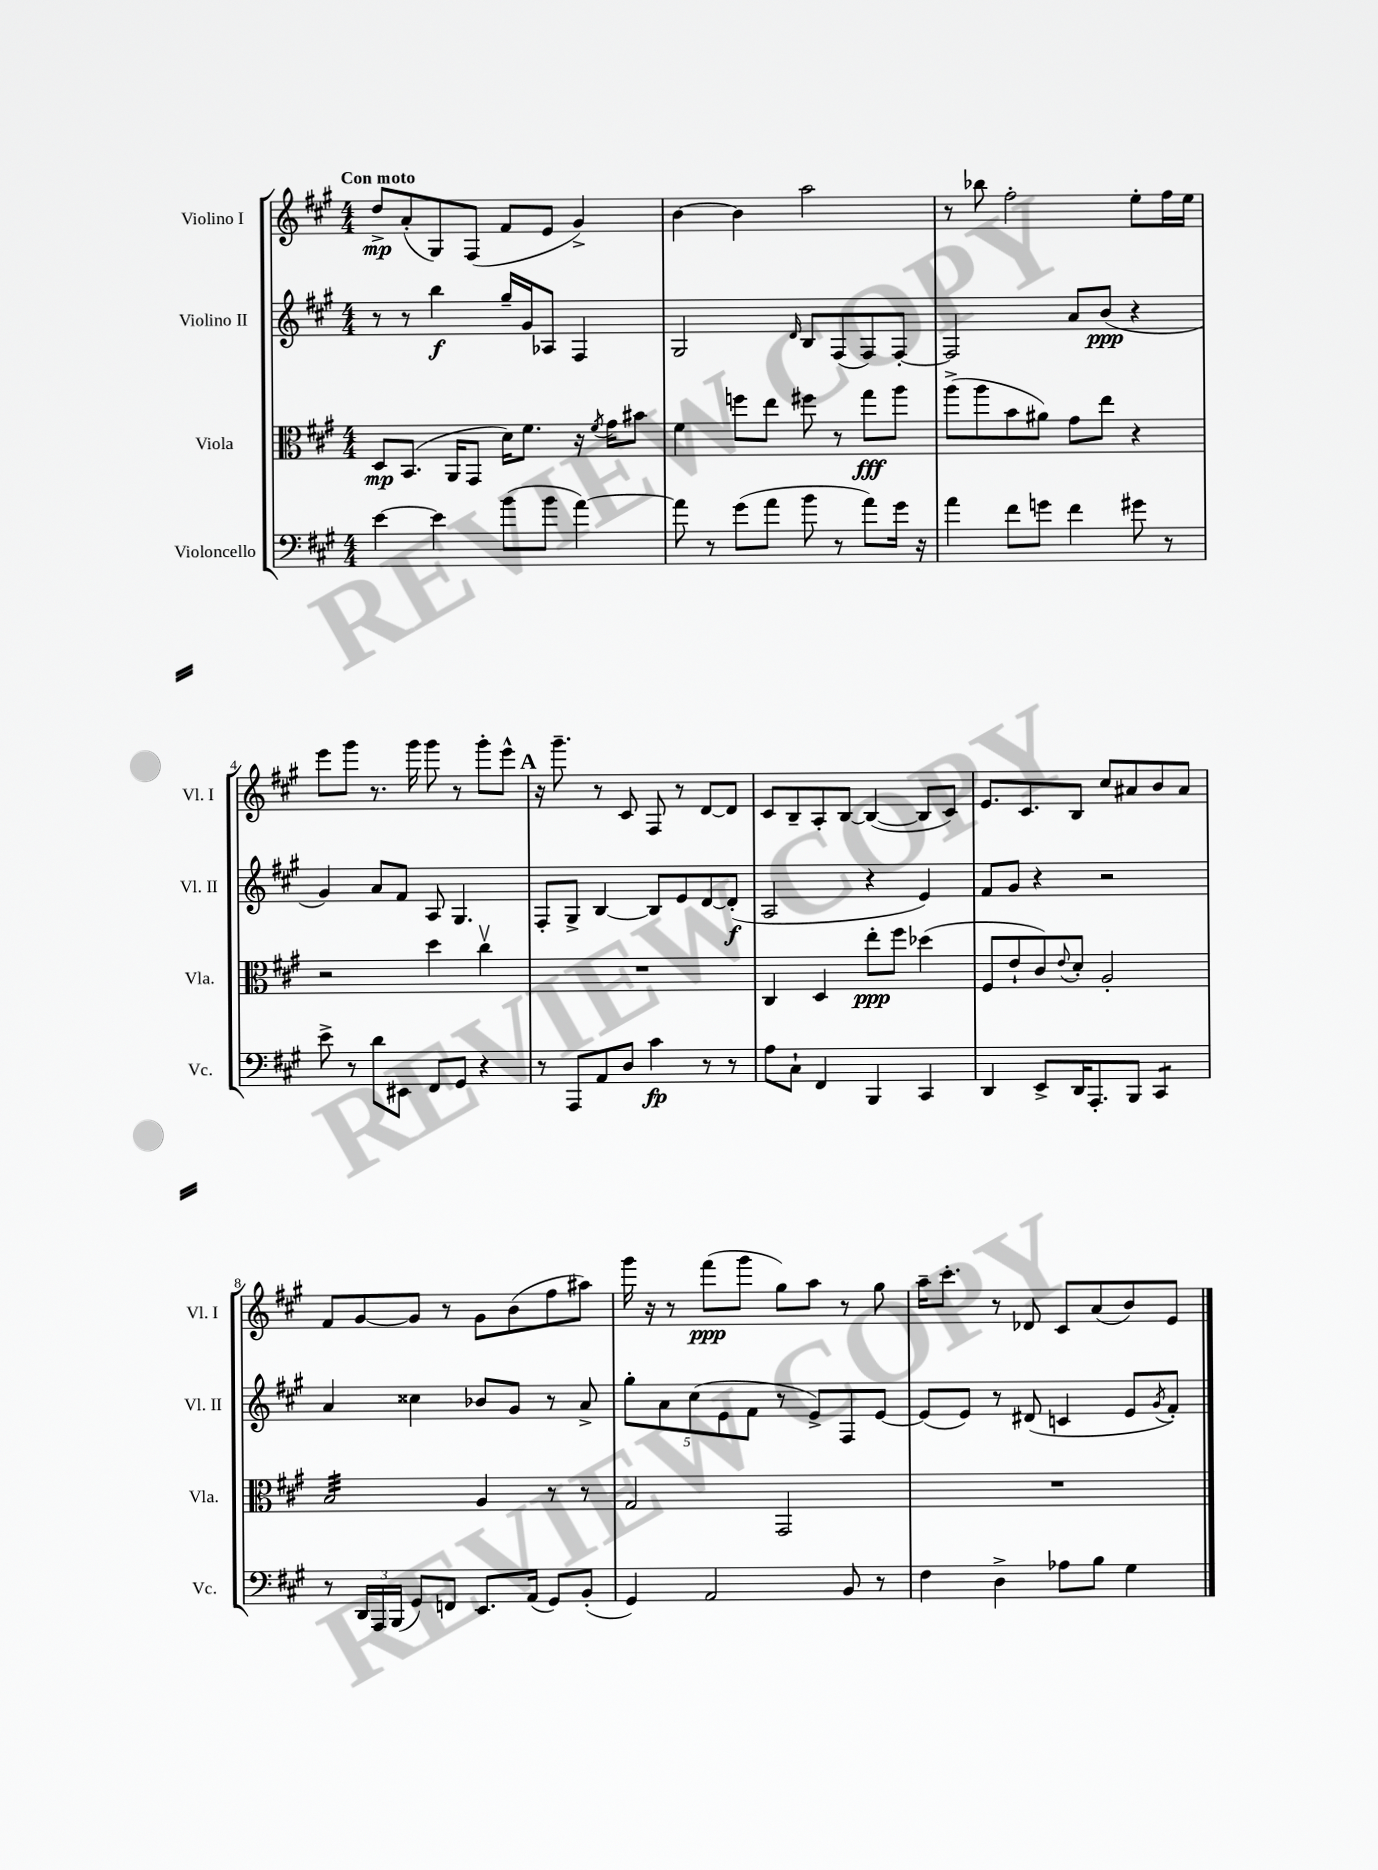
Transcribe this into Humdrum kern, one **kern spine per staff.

**kern	**dynam	**kern	**dynam	**kern	**dynam	**kern	**dynam
*part4	*part4	*part3	*part3	*part2	*part2	*part1	*part1
*staff4	*staff4	*staff3	*staff3	*staff2	*staff2	*staff1	*staff1
*I"Violoncello	*	*I"Viola	*	*I"Violino II	*	*I"Violino I	*
*I'Vc.	*	*I'Vla.	*	*I'Vl. II	*	*I'Vl. I	*
*clefF4	*	*clefC3	*	*clefG2	*	*clefG2	*
*k[f#c#g#]	*	*k[f#c#g#]	*	*k[f#c#g#]	*	*k[f#c#g#]	*
*M4/4	*	*M4/4	*	*M4/4	*	*M4/4	*
=1	=1	=1	=1	=1	=1	=1	=1
!	!	!	!	!	!	!LO:TX:a:B:t=Con moto	!
[4e\	.	8D/L	mp	8r	.	8dd^/L	mp
.	.	(8.BB/J	.	8r	.	(8a'/	.
4e\]	.	.	.	4bb\	f	8G#/)	.
.	.	16AA/KL	.	.	.	.	.
.	.	8GG#/J	.	.	.	(8F#/J	.
(8b\L	.	16d\KL)	.	16gg#~/LL	.	8f#/L	.
.	.	8.f#\J	.	16g#/J	.	.	.
8b\J	.	.	.	8A-X/J	.	8e/J	.
[4a\)	.	16r	.	4F#/	.	4g#^/)	.
.	.	8qf#/	.	.	.	.	.
.	.	16g#\KL	.	.	.	.	.
.	.	8b#X\J	.	.	.	.	.
=2	=2	=2	=2	=2	=2	=2	=2
8a\]	.	4f#\	.	2G#/	.	[4b\	.
8r	.	.	.	.	.	.	.
(8g#\L	.	8ffn\L	.	.	.	4b\]	.
8a\J	.	8ee\J	.	.	.	.	.
.	.	.	.	16qqd/	.	.	.
8b\	.	8ff#X\	.	8B/L	.	2aa\	.
8r	.	8r	.	(8F#/	.	.	.
8a\L)	.	8gg#\L	fff	8F#/)	.	.	.
16g#\Jk	.	8aa\J	.	[8F#'/J	.	.	.
16r	.	.	.	.	.	.	.
=3	=3	=3	=3	=3	=3	=3	=3
4a\	.	(8aa^\L	.	2F#/]	.	8r	.
.	.	8aa\	.	.	.	8bb-X\	.
8f#\L	.	8b\	.	.	.	2ff#'\	.
8gn\J	.	8a#X\J)	.	.	.	.	.
4f#\	.	8g#\L	.	8a/L	.	.	.
.	.	8ee\J	.	(8b/J	ppp	.	.
8g#X\	.	4r	.	4r	.	8ee'\L	.
8r	.	.	.	.	.	16ff#\L	.
.	.	.	.	.	.	16ee\JJ	.
!!LO:LB:g=z
=4	=4	=4	=4	=4	=4	=4	=4
8e^\	.	2r	.	4g#/)	.	8eee\L	.
8r	.	.	.	.	.	8ggg#\J	.
8d\L	.	.	.	8a/L	.	8.r	.
8EE#X\J	.	.	.	8f#/J	.	.	.
.	.	.	.	.	.	16ggg#\	.
8FF#/L	.	4dd\	.	8A/	.	8ggg#\	.
8GG#/J	.	.	.	4.G#/	.	8r	.
4r	.	4cc#v\	.	.	.	8ggg#'\L	.
.	.	.	.	.	.	8eee^^\J	.
!!LO:REH:place=s1:t=A
=5	=5	=5	=5	=5	=5	=5	=5
8r	.	1r	.	8F#'/L	.	16r	.
.	.	.	.	.	.	8.ggg#~\	.
8AAA/L	.	.	.	8G#^/J	.	.	.
8AA/	.	.	.	[4B/	.	8r	.
8D/J	.	.	.	.	.	8c#/	.
4c#\	fp	.	.	8B/L]	.	8F#/	.
.	.	.	.	8e/	.	8r	.
8r	.	.	.	[8d/	.	[8d/L	.
8r	.	.	.	(8d'/J]	f	8d/J]	.
=6	=6	=6	=6	=6	=6	=6	=6
8A\L	.	4C#/	.	2A/	.	8c#/L	.
8C#`\J	.	.	.	.	.	8B~/	.
4FF#/	.	4D/	.	.	.	8A'/	.
.	.	.	.	.	.	[8B/J	.
4BBB/	.	8ee'\L	ppp	4r	.	(4B/_	.
.	.	8ff#\J	.	.	.	.	.
4CC#/	.	(4dd-X\	.	4e/)	.	8B/L]	.
.	.	.	.	.	.	8c#/J)	.
=7	=7	=7	=7	=7	=7	=7	=7
4DD/	.	8F#/L	.	8f#/L	.	8.e/L	.
.	.	8e`/	.	8g#/J	.	.	.
.	.	.	.	.	.	8.c#/	.
8EE^/L	.	8c#/)	.	4r	.	.	.
.	.	8qqe/	.	.	.	.	.
16DD/K	.	8d'/J	.	.	.	8B/J	.
8.AAA'/	.	.	.	.	.	.	.
.	.	2A'/	.	2r	.	8cc#/L	.
8BBB/J	.	.	.	.	.	8a#X/	.
*tremolo	*	*	*	*	*	*	*
8CC#/L	.	.	.	.	.	8b/	.
8CC#/J	.	.	.	.	.	8a#/J	.
*Xtremolo	*	*	*	*	*	*	*
!!LO:LB:g=z
=8	=8	=8	=8	=8	=8	=8	=8
*	*	*tremolo	*	*	*	*	*
8r	.	32B/LLL	.	4a/	.	8f#/L	.
.	.	32B/	.	.	.	.	.
.	.	32B/	.	.	.	.	.
.	.	32B/	.	.	.	.	.
24DD/LL	.	32B/	.	.	.	[8g#/	.
.	.	32B/	.	.	.	.	.
24AAA/	.	.	.	.	.	.	.
.	.	32B/	.	.	.	.	.
(24BBB/JJ	.	.	.	.	.	.	.
.	.	32B/	.	.	.	.	.
8GG#/L)	.	32B/	.	4cc##X\	.	8g#/J]	.
.	.	32B/	.	.	.	.	.
.	.	32B/	.	.	.	.	.
.	.	32B/	.	.	.	.	.
8FFn/J	.	32B/	.	.	.	8r	.
.	.	32B/	.	.	.	.	.
.	.	32B/	.	.	.	.	.
.	.	32B/JJJ	.	.	.	.	.
*	*	*Xtremolo	*	*	*	*	*
8.EE/L	.	4A/	.	8b-X/L	.	8g#\L	.
.	.	.	.	8g#/J	.	(8b\	.
(16AA/Jk	.	.	.	.	.	.	.
8GG#/L)	.	8r	.	8r	.	8ff#\	.
(8BB'/J	.	8r	.	8a^/	.	8aa#X\J)	.
=9	=9	=9	=9	=9	=9	=9	=9
4GG#/)	.	2G#/	.	10gg#'\L	.	16ggg#\	.
.	.	.	.	.	.	16r	.
.	.	.	.	10a\	.	.	.
.	.	.	.	.	.	8r	.
.	.	.	.	(10cc#\	.	.	.
2AA/	.	.	.	.	.	(8fff#\L	ppp
.	.	.	.	10e\	.	.	.
.	.	.	.	.	.	8ggg#\J	.
.	.	.	.	10f#\J	.	.	.
.	.	2GG#/	.	8r	.	8gg#\L)	.
.	.	.	.	8e^/L)	.	8aa\J	.
8BB/	.	.	.	8F#/	.	8r	.
8r	.	.	.	[8e/J	.	8gg#\	.
=10	=10	=10	=10	=10	=10	=10	=10
4F#\	.	1r	.	(8e/L]	.	16aa~\KL	.
.	.	.	.	.	.	8.ccc#'\J	.
.	.	.	.	8e/J)	.	.	.
4D^\	.	.	.	8r	.	8r	.
.	.	.	.	(8d#X/	.	8d-X/	.
8A-X\L	.	.	.	4cn/	.	8c#/L	.
8B\J	.	.	.	.	.	(8a/	.
4G#\	.	.	.	8e/L	.	8b/)	.
.	.	.	.	8qg#/	.	.	.
.	.	.	.	8f#'/J)	.	8e/J	.
==	==	==	==	==	==	==	==
*-	*-	*-	*-	*-	*-	*-	*-
